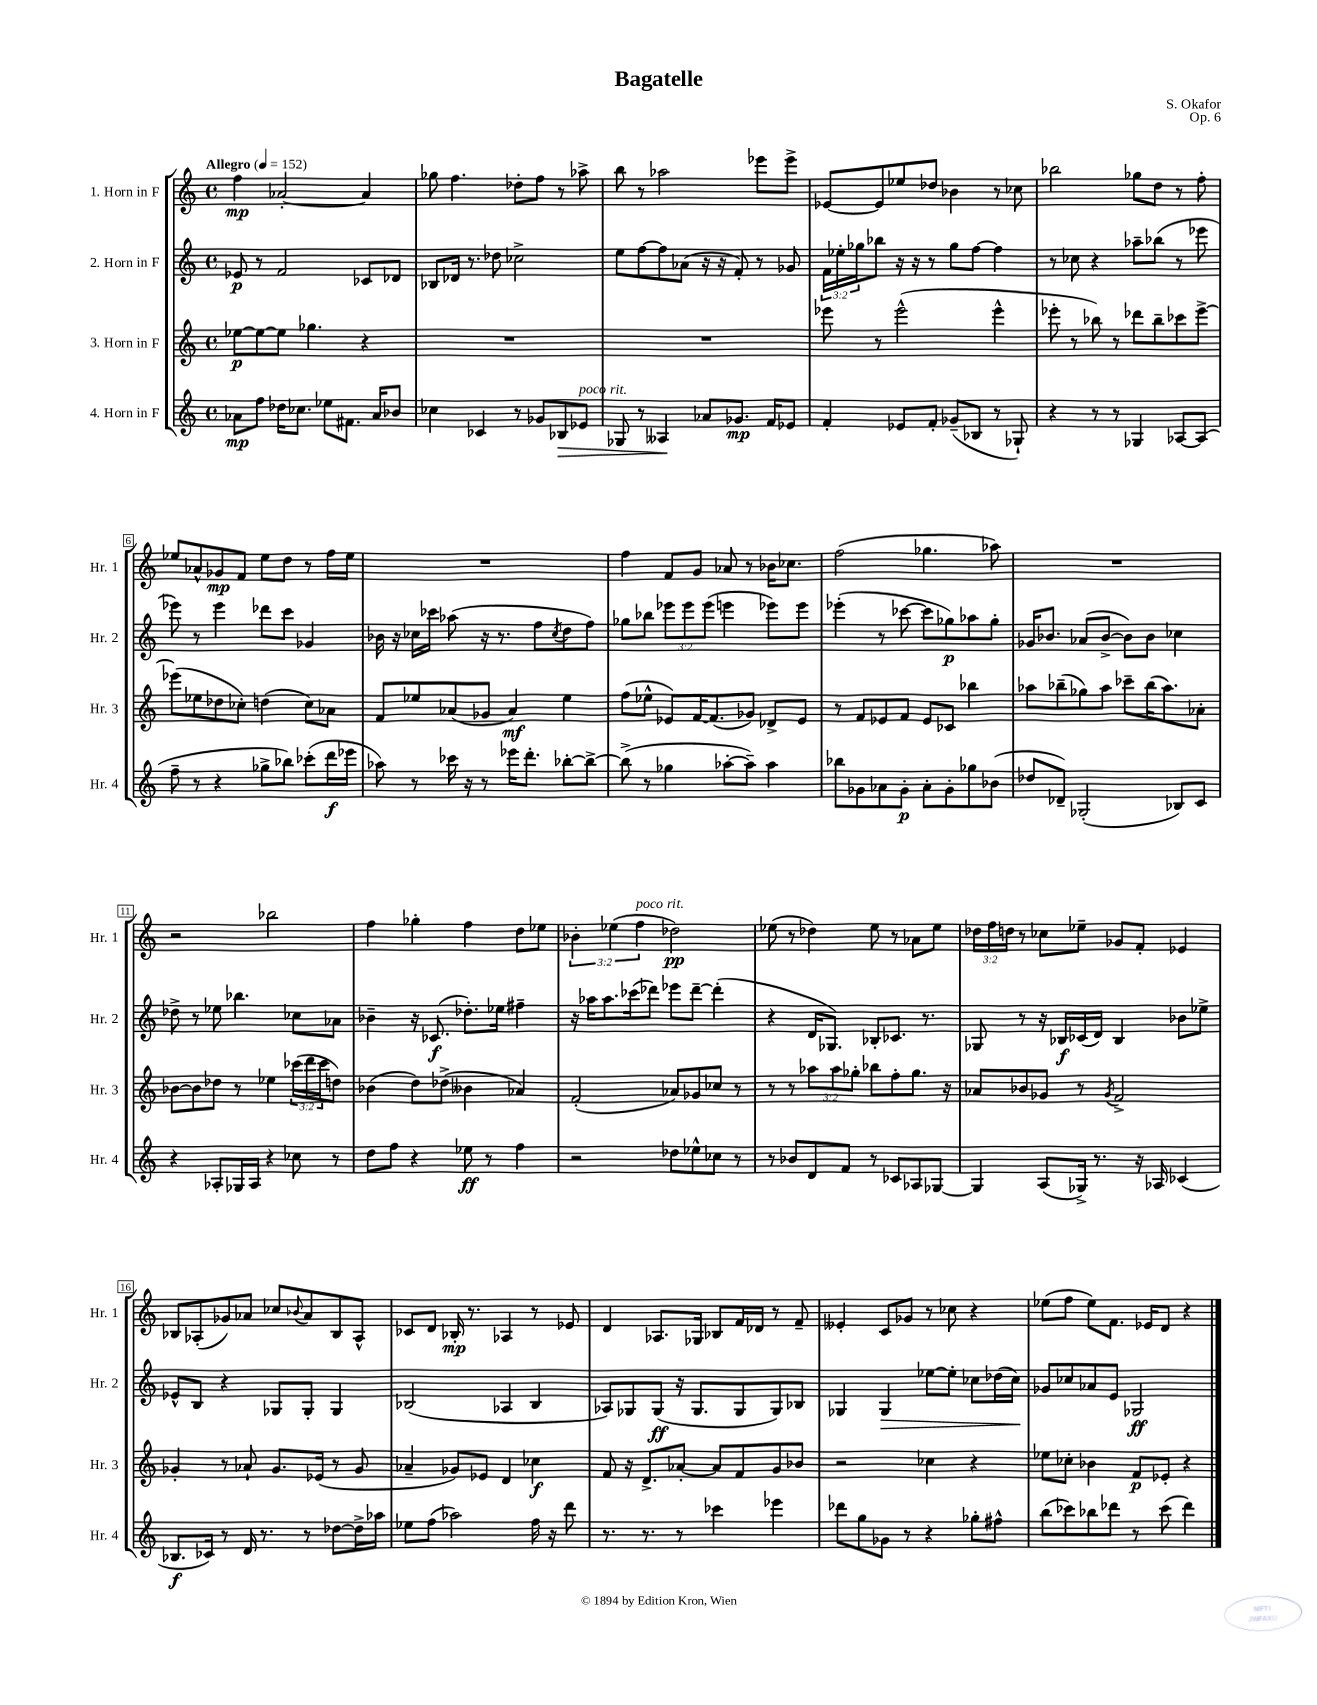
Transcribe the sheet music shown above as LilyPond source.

\header { title = "Bagatelle" composer = "S. Okafor" opus = "Op. 6" }
<<
\new StaffGroup <<
\new Staff = "s0" \with { instrumentName = "1. Horn in F" shortInstrumentName = "Hr. 1" } {
    \clef treble \key c \major \defaultTimeSignature \time 4/4 \override Staff.TupletNumber.text = #tuplet-number::calc-fraction-text \tempo "Allegro" 4 = 152
    f''4\mp aes'2~-. aes'4 |
    ges''8 f''4. des''8-. f''8 r8 aes''8-> |
    b''8 r8 aes''2 ees'''8 ees'''8-> |
    ees'8~ ees'8 ees''8 des''8 bes'4 r8 ces''8 |
    bes''2 ges''8 d''8 r8 f''8-. |
    ees''8 aes'8-^ ges'8\mp f'8 ees''8 d''8 r8 f''16 ees''16 |
    R1 |
    f''4 f'8 g'8 aes'8 r8 bes'16 ces''8. |
    f''2( ges''4. aes''8) |
    R1 |
    r2 bes''2 |
    f''4 ges''4-. f''4 d''8 ees''8 |
    \tuplet 3/2 { bes'4-. ees''4( f''4^\markup { \italic "poco rit." } } des''2\pp) |
    ees''8( r8 des''4) ees''8 r8 aes'8 ees''8 |
    \tuplet 3/2 { des''16 f''16 d''16 } r8 ces''8 ees''8-- ges'8 f'8-. ees'4 |
    bes8 aes8-.( ges'8) aes'8 ces''8 \appoggiatura { bes'8 } aes'8 bes8 aes8-^ |
    ces'8 d'8 bes16-.\mp r8. aes4 r8 ees'8 |
    d'4 aes8. ges16 bes8 f'16 des'16 r8 f'8-- |
    eeses'4-. c'8 ges'8 r8 ces''8 r4 |
    ees''8( f''8 ees''8) f'8. ees'16 d'8 r4 \bar "|." |
}
\new Staff = "s1" \with { instrumentName = "2. Horn in F" shortInstrumentName = "Hr. 2" } {
    \clef treble \key c \major \defaultTimeSignature \time 4/4 \override Staff.TupletNumber.text = #tuplet-number::calc-fraction-text
    ees'8\p r8 f'2 ces'8 des'8 |
    bes8 des'16 r8. des''8 ces''2-> |
    e''8 f''8~ f''8 aes'8( r16 r16 f'8-.) r8 ges'8 |
    \tuplet 3/2 { f'16 ees''16-. ges''16 } bes''8 r16 r16 r8 ges''8 f''8~ f''4 |
    r8 ces''8 r4 aes''8-- bes''8( r8 ees'''8 |
    ees'''8) r8 ees'''4 des'''8 c'''8 ges'4 |
    bes'16 r16 ces''16 ces'''16 aes''8( r16 r8. f''8 \acciaccatura { ces''8 } d''8 f''8) |
    ges''8 bes''8 \tuplet 3/2 { ees'''8 ees'''8 ees'''8( } e'''4 ees'''8) ees'''8 |
    ees'''4-.( r8 ces'''8~ ces'''8 ges''8\p) aes''8 ges''8-. |
    ges'16 bes'8. aes'8( bes'8~-> bes'8) bes'8 ces''4 |
    des''8-> r8 ees''8 bes''4. ces''8 aes'8 |
    bes'4-- r16 ces'8.\f( des''8.-.) ees''16 fis''4-- |
    r16 aes''16 aes''8. ces'''16( des'''8) ees'''8 des'''8~-- des'''4-.( |
    r4 d'16 ges8.) bes8-. ces'8. r8. |
    ges8 r8 r16 bes16\f ces'16( d'16) bes4 bes'8 ees''8-> |
    ees'8-^ b8 r4 ges8 ges8-. ges4 |
    bes2( aes4 bes4 |
    aes8) ges8 ges8\ff( r16 ges8. ges8 ges8) bes8 |
    ges4 ges4\> ees''8~ ees''8-. ces''8 des''16( ces''16\!) |
    ges'8 ces''8 aes'8 e'8 ges2\ff \bar "|." |
}
\new Staff = "s2" \with { instrumentName = "3. Horn in F" shortInstrumentName = "Hr. 3" } {
    \clef treble \key c \major \defaultTimeSignature \time 4/4 \override Staff.TupletNumber.text = #tuplet-number::calc-fraction-text
    ees''8~\p ees''8~ ees''8 ges''4. r4 |
    R1 |
    R1 |
    ees'''8 r8 ees'''2-^( ees'''4-^ |
    ees'''8-. r8 bes''8) r8 des'''8 bes''8-- ces'''8 ees'''8~-> |
    ees'''8( ees''8 des''8 ces''8-.) d''4( ces''8) aes'8 |
    f'8 ees''8 aes'8( ges'8 aes'4\mf) ees''4 |
    f''8( ees''8-^ ees'8) f'16~ f'8.( ges'8) des'8-> ees'8 |
    r8 f'8 ees'8 f'8 ees'8 ces'8 bes''4 |
    aes''8 bes''8--( ges''8) aes''8 ces'''8-- bes''16( aes''8.) aes'8-. |
    bes'8~ bes'8 des''8 r8 ees''4 \tuplet 3/2 { ces'''16( d'''16 ces'''16 } d''8) |
    bes'4( d''8) des''8->( beses'4 aes'4) |
    f'2-.( aes'8) ges'8 ces''8 r8 |
    r8 r8 \tuplet 3/2 { aes''8 aes''8 ges''8-. } bes''8 f''8-. ges''8. r16 |
    aes'8 bes'8 ges'8 r8 \acciaccatura { ges'8 } f'2-> |
    ges'4-. r8 aes'8-! ges'8. ees'16( r8 ges'8 |
    aes'4-- ges'8) ees'8 d'4 ces''4\f |
    f'8 r16 d'8.-> aes'8~-. aes'8 f'8 g'8 bes'8 |
    r2 ces''4 r4 |
    ees''8 ces''8-. bes'4 f'8\p ees'8-. r4 \bar "|." |
}
\new Staff = "s3" \with { instrumentName = "4. Horn in F" shortInstrumentName = "Hr. 4" } {
    \clef treble \key c \major \defaultTimeSignature \time 4/4
    aes'8\mp f''8 des''16 ces''8. ees''8 fis'8. aes'16 bes'8 |
    ces''4 ces'4 r8 ges'8 bes8\> ees'8^\markup { \italic "poco rit." } |
    ges8 r8 aeses4\! aes'8 ges'8.\mp f'16 ees'8 |
    f'4-. ees'8 f'8-. ges'8--( bes8 r8 ges8-!) |
    r4 r8 r8 ges4 aes8~ aes8( |
    f''8-- r8 r4 ges''8-> bes''8) ces'''8-.( d'''16\f ees'''16 |
    aes''8) r8 ces'''16 r16 r8 ees'''16 d'''8.-. bes''8~-. bes''8~-> |
    bes''8->( r8 ges''4 aes''8~-. aes''8--) aes''4 |
    bes''8 ges'8 aes'8 ges'8-.\p aes'8-. ges'8-. ges''8 bes'8( |
    des''8 des'8--) ges2-.( bes8) c'8 |
    r4 aes8-. ges16 aes16 r4 ces''8 r8 |
    d''8 f''8 r4 ees''8\ff r8 f''4 |
    r2 des''8 ees''8-^ ces''8 r8 |
    r8 bes'8 d'8 f'8 r8 ces'8 aes8 ges8~ |
    ges4 a8( ges16->) r8. r16 aes16 ces'4( |
    bes8.\f ces'16) r8 d'16 r8. r8 des''8~ des''16-> aes''16 |
    ees''8 f''8( aes''2) f''16 r16 d'''8 |
    r8. r8. r8 ces'''4 ees'''4 |
    des'''8 g''8 ges'8 r8 r4 ges''8-. fis''8-^ |
    b''8( ces'''8) bes''8 des'''8 r8 ces'''8( des'''4) \bar "|." |
}
>>
>>
\layout { \context { \Score \override BarNumber.stencil = #(make-stencil-boxer 0.1 0.3 ly:text-interface::print) } }
